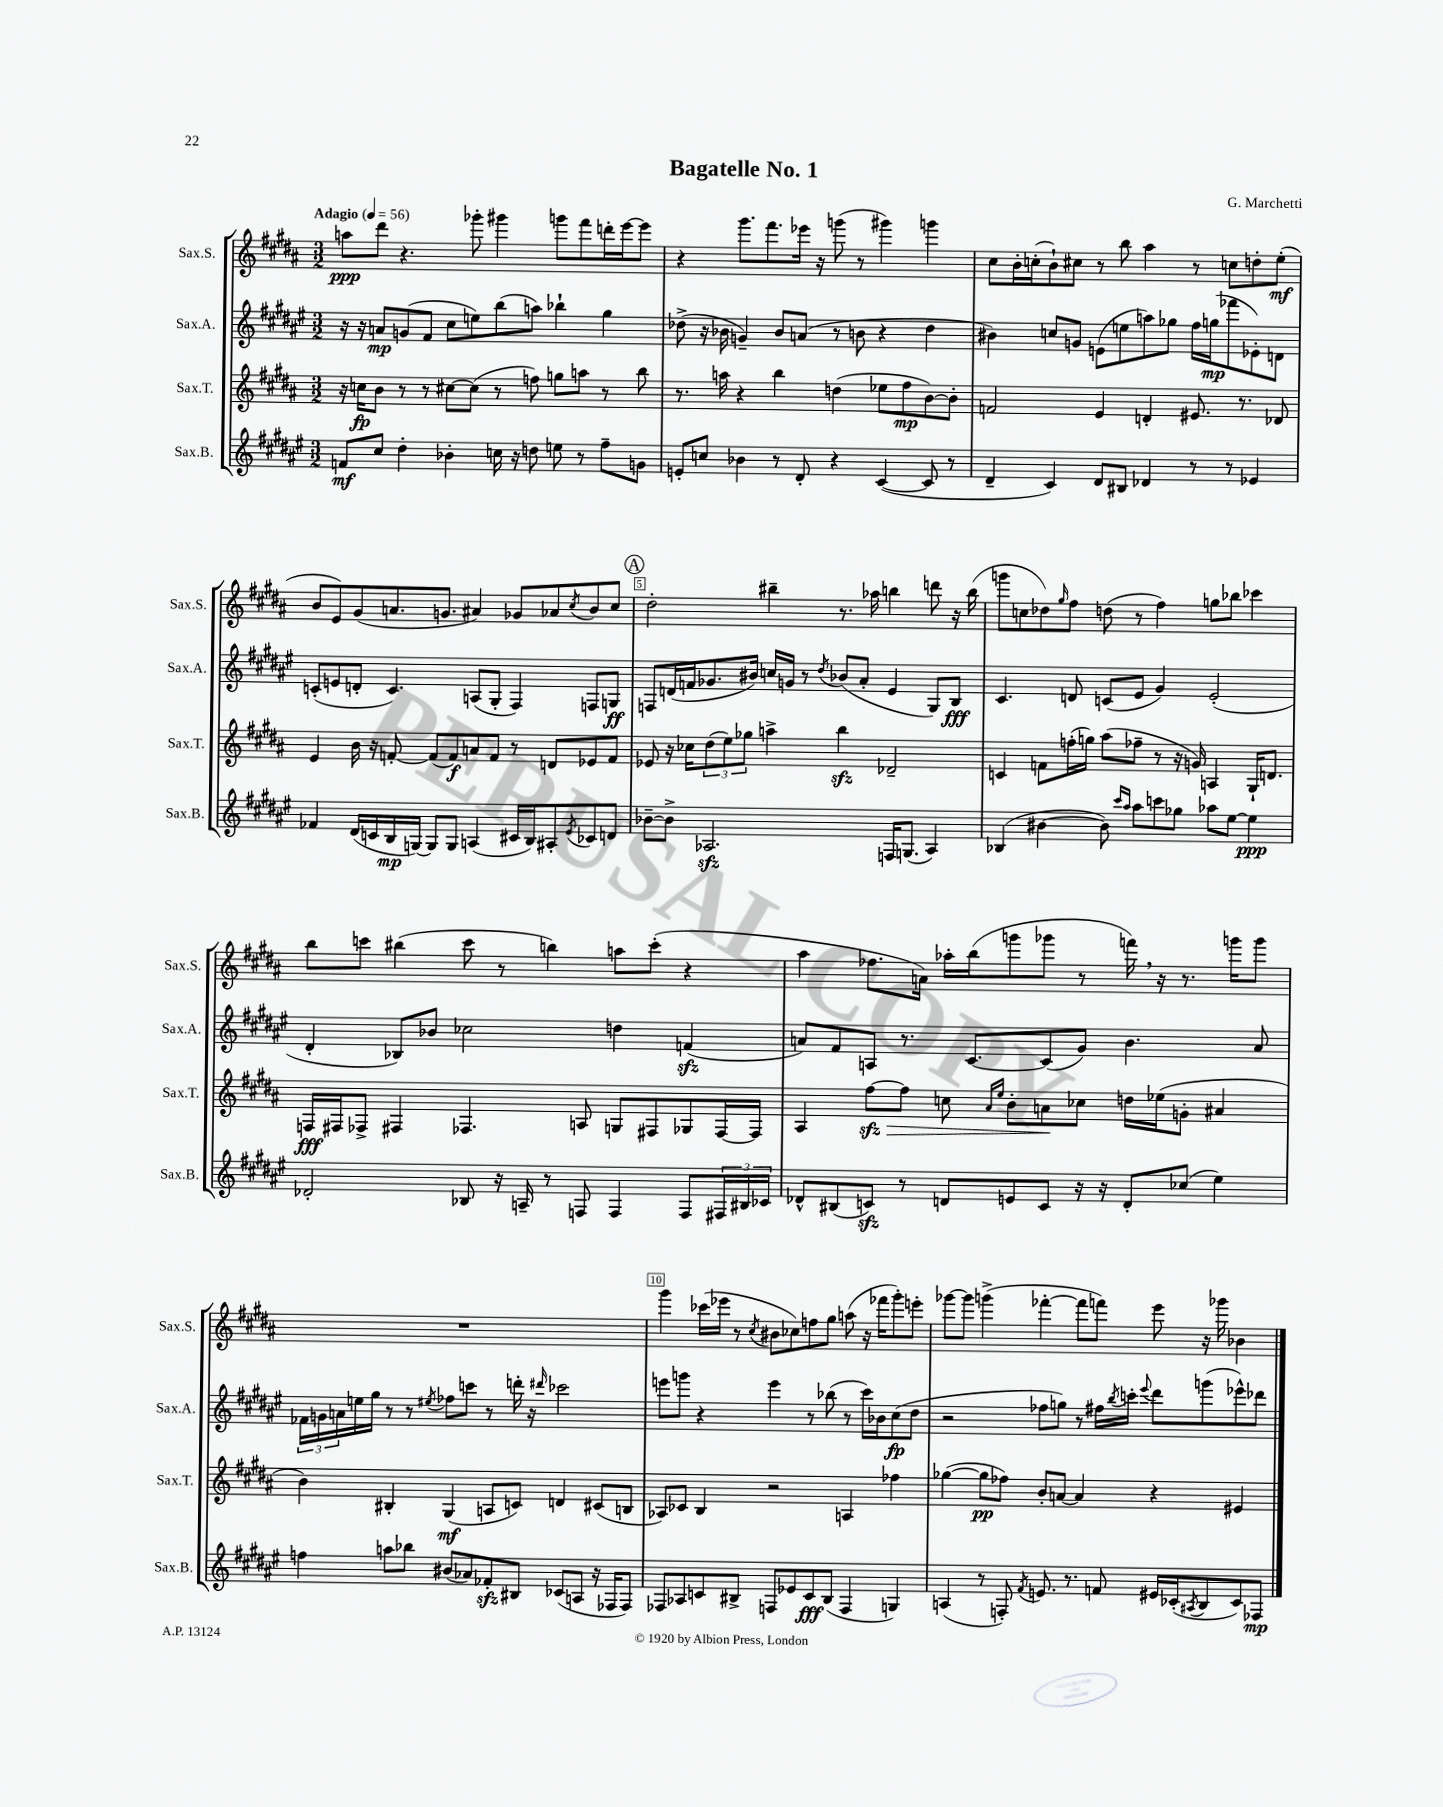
\header { title = "Bagatelle No. 1" composer = "G. Marchetti" }
<<
\new StaffGroup <<
\new Staff = "s0" \with { instrumentName = "Sax.S." shortInstrumentName = "Sax.S." } {
    \clef treble \key b \major \numericTimeSignature \time 3/2 \tempo "Adagio" 4 = 56
    a''8\ppp dis'''8 r4. ges'''8-. gis'''4 g'''8 fis'''8 d'''16-. e'''16~ e'''8 |
    r4 gis'''8. fis'''8. ees'''16 r16 g'''8( r8 gis'''4) g'''4 |
    cis''8 b'16-. c''16-.( b'8-!) cis''8 r8 b''8 ais''4 r8 c''8 d''8-. e''8-.\mf( |
    b'8 e'8) gis'8( a'8. g'8. ais'4) ges'8 aes'8 \acciaccatura { cis''8 } b'8 cis''8 |
    \mark \markup { \circle "A" } dis''2-. bis''4-- r8. aes''16 b''4 d'''8 r16 b''16( |
    g'''8 c''8 des''8) \grace { gis''16 } fis''8 d''8( r8 fis''4) g''8 bes''8 ces'''4 |
    b''8 c'''8 bis''4( c'''8 r8 b''4) a''8 c'''8-.( r4 |
    ais''4 fes''8. a'16) aes''16-. b''16( g'''8 ges'''8 r8 f'''16) \breathe r16 r8. g'''16 g'''8 |
    R1. |
    gis'''4 ces'''16( ees'''16 r8 \acciaccatura { cis''8 } bis'8 ces''8) f''8 gis''8 a''8( r16 fes'''16 gis'''8-.) e'''8-. |
    ges'''8~ ges'''8 g'''4->( fes'''4~-. fes'''8 f'''8) e'''8 r16 ges'''16 bes'4 \bar "|." |
}
\new Staff = "s1" \with { instrumentName = "Sax.A." shortInstrumentName = "Sax.A." } {
    \clef treble \key fis \major \numericTimeSignature \time 3/2
    r16 r16 a'8\mp g'8( fis'8 cis''8 e''8) b''8( a''8) bes''4-! gis''4 |
    des''8->( r16 bes'16 g'4--) bes'8 a'8( r8 b'8 r4 des''4 |
    bis'4) c''8 g'8 e'8( e''8 a''8) ges''8 fis''16 g''16\mp( fes'''8 ees'8-.) d'8 |
    c'8-.( e'8 d'8-. c'4.) a8( gis8-. fis4) f8 g8\ff |
    \mark \markup { \circle "A" } f8 d'16( f'16 ges'8. bis'16) c''16 g'16 r8 \acciaccatura { dis''8 } bes'8( ais'8-. eis'4 gis8) b8\fff |
    cis'4. d'8 c'8( eis'8 gis'4) eis'2-.( |
    dis'4-. bes8) bes'8 ces''2 d''4 f'4\sfz( |
    a'8) fis'8 a8 r8. cis'8.~ cis'8( gis'8) b'4. a'8 |
    \tuplet 3/2 { fes'16 g'16 a'16 } e''16 gis''16 r8 r8 \acciaccatura { eis''8 } fes''8 c'''8 r8 d'''16-. r16 \grace { dis'''16 } ces'''2 |
    e'''8 g'''8 r4 e'''4 r8 bes''8( r8 cis'''16) bes'16 cis''8\fp( dis''8 |
    r2 fes''8 g''8) r8 fis''16 \acciaccatura { b''8 } c'''16-. \appoggiatura { eis'''8 } dis'''8 g'''8( ees'''8-^) des'''8 \bar "|." |
}
\new Staff = "s2" \with { instrumentName = "Sax.T." shortInstrumentName = "Sax.T." } {
    \clef treble \key b \major \numericTimeSignature \time 3/2
    r16 c''16\fp b'8 r8 r8 cis''8~ cis''8( r8 f''8) g''8 a''8 r8 b''8 |
    r8. a''16 r4 b''4 d''4( ees''8 fis''8\mp b'8~) b'8-. |
    f'2 e'4 d'4-. eis'8. r8. des'8 |
    e'4 b'16 r16 f'8~-. f'8( f'8\f) a'8 f'8 r8 d'8 ees'8 f'8 |
    \mark \markup { \circle "A" } ees'8 r16 ces''16 \tuplet 3/2 { dis''8( e''8) ges''8 } a''4-> b''4\sfz des'2-- |
    c'4 f'8 f''16-.( g''16) ais''8( fes''8-- r8 r16 g'16) a4 gis16-! d'8. |
    f16\fff fis16 fes8-> fis4 fes4. a8 g8 fis8 ges8 fis16~ fis16 |
    ais4 fis''8~\sfz\> fis''8 c''8 \grace { ais'16 e''16 } b'8-. a'8\! ces''8 d''16 ees''16( g'8-. ais'4 |
    b'4) bis4-. gis4\mf( a8 c'8) d'4 cis'8( b8 |
    aes8) ces'8 b4 r2 a4 fes''4 |
    ges''4~( ges''8\pp fes''8) b'8-. a'8~ a'4 r4 eis'4 \bar "|." |
}
\new Staff = "s3" \with { instrumentName = "Sax.B." shortInstrumentName = "Sax.B." } {
    \clef treble \key fis \major \numericTimeSignature \time 3/2
    f'8\mf cis''8 dis''4-. bes'4-. c''16 r16 d''8 e''8 r8 fis''8-- g'8 |
    e'8-. c''8 bes'4 r8 dis'8-. r4 cis'4~( cis'8 r8 |
    dis'4-- cis'4) dis'8 bis8 des'4 r8 r8 ees'4 |
    fes'4 dis'16( c'16 b16\mp g16~) g8 g8 a4( cis'16 b16) ais8-. \acciaccatura { eis'8 } ces'8 d'8 |
    \mark \markup { \circle "A" } bes'8~-- bes'8-> aes2.\sfz f16 g8.( aes4) |
    bes4( bis'4~ bis'8) \grace { cis'''16 ais''16 } ais''8 c'''8 ges''8 aes''8 eis''8~ eis''4\ppp |
    des'2-. bes8 r16 a16-- r8 f8 f4 f8 \tuplet 3/2 { fis16 bis16 ces'16 } |
    des'8-^ bis8( c'8\sfz) r8 d'8 e'8 c'8 r16 r16 d'8-. ces''8( eis''4) |
    f''4 a''8 bes''8 bis'8( aes'8) fes'8-.\sfz bis8 ces'8( a8 r16 fes16 fes8) |
    fes8 aes8 c'8 bis8-> f8 ees'8 c'8\fff bis8( f4 g4) |
    a4( r8 f8-.) \acciaccatura { fis'8 } e'8. r8. f'8 eis'16 ces'16-.( \acciaccatura { ais8 } b8 ces'8) fes8\mp \bar "|." |
}
>>
>>
\layout { \context { \Score \override BarNumber.break-visibility = ##(#f #t #t) barNumberVisibility = #(every-nth-bar-number-visible 5) \override BarNumber.stencil = #(make-stencil-boxer 0.1 0.3 ly:text-interface::print) } }
